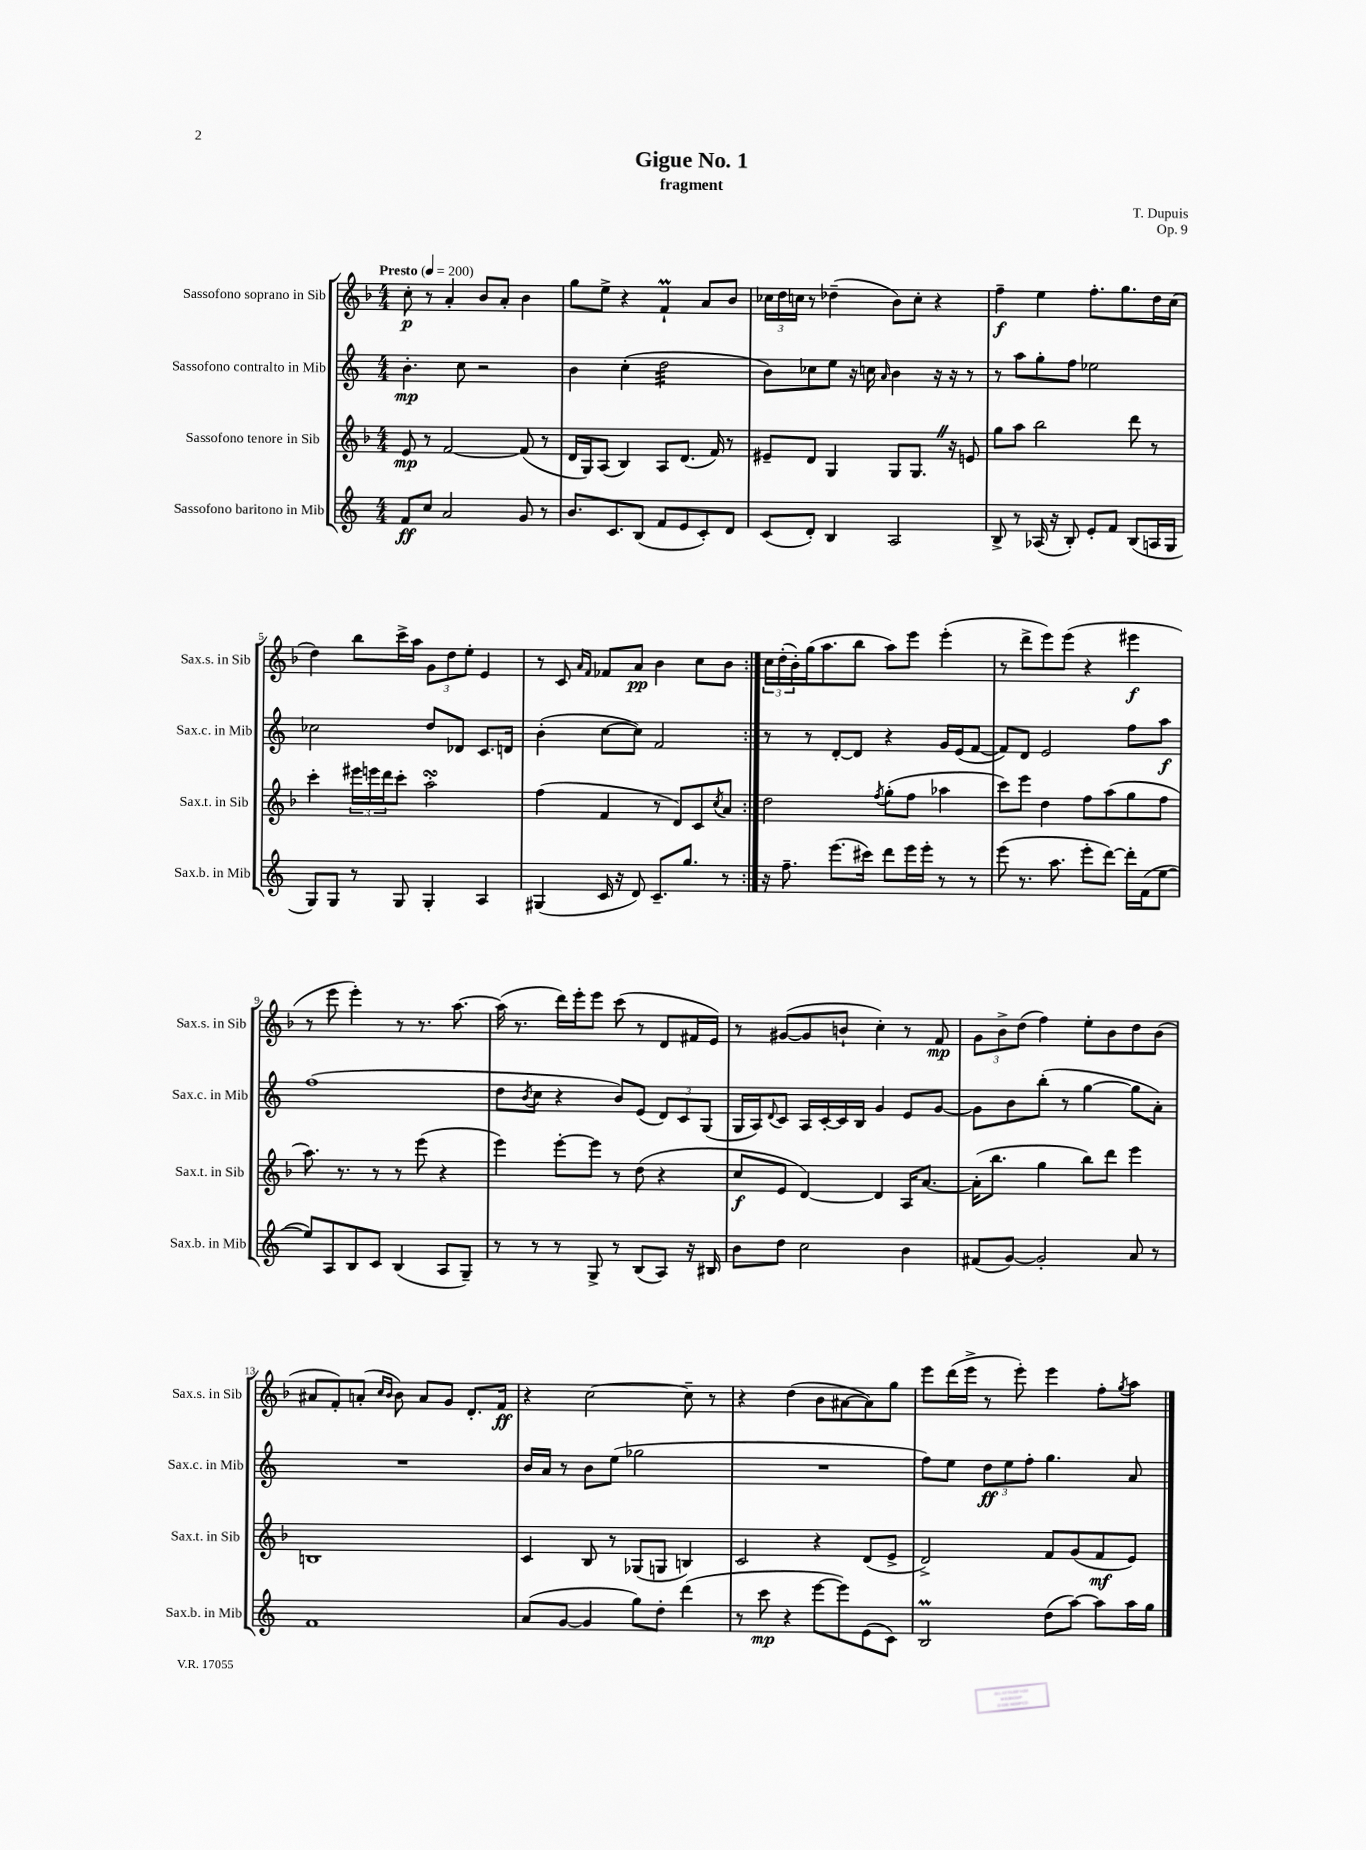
\header { title = "Gigue No. 1" composer = "T. Dupuis" subtitle = "fragment" opus = "Op. 9" }
<<
\new StaffGroup <<
\new Staff = "s0" \with { instrumentName = "Sassofono soprano in Sib" shortInstrumentName = "Sax.s. in Sib" } {
    \clef treble \key f \major \numericTimeSignature \time 4/4 \tempo "Presto" 4 = 200
    \repeat volta 2 { c''8-.\p r8 a'4-. bes'8 a'8-. bes'4 |
    g''8 e''8-> r4 f'4-!\prall a'8 bes'8 |
    \tuplet 3/2 { ces''16 d''16 c''16 } r8 des''4--( bes'8) c''8-. r4 |
    f''4--\f e''4 f''8.-. g''8. d''16 c''16( |
    d''4) bes''8 c'''16-> a''16 \tuplet 3/2 { g'8 d''8 e''8-. } e'4 |
    r8 c'8 \grace { a'16 f'16 } fes'8 a'8\pp bes'4 c''8 bes'8 | }
    \tuplet 3/2 { c''16 d''16-.( bes'16-.) } g''16( a''8. bes''8 a''8) e'''8 e'''4-.( |
    r8 d'''8-> e'''8) e'''8( r4 eis'''4\f |
    r8 e'''8 e'''4-.) r8 r8. a''8.~ |
    a''16( r8. d'''16) e'''16-. e'''8 c'''8( r8 d'8 fis'16 e'16) |
    r8 gis'8~( gis'8 b'8-! c''4-.) r8 f'8\mp |
    \tuplet 3/2 { g'8 bes'8-> d''8( } f''4) e''8-. bes'8 d''8 bes'8( |
    ais'8 f'8-.) a'8-.( \grace { c''16 bes'16 } bes'8) a'8 g'8 d'8.-. f'16\ff |
    r4 c''2~ c''8-- r8 |
    r4 d''4( bes'8 ais'8~ ais'8) g''8 |
    e'''8 d'''16( e'''16-> r8 e'''8-.) e'''4 f''8-. \acciaccatura { g''8 } a''8 \bar "|." |
}
\new Staff = "s1" \with { instrumentName = "Sassofono contralto in Mib" shortInstrumentName = "Sax.c. in Mib" } {
    \clef treble \key c \major \numericTimeSignature \time 4/4
    \repeat volta 2 { b'4.-.\mp c''8 r2 |
    b'4 c''4-.( d''2:32 |
    b'8) ces''8 e''8 r16 c''16 \grace { a'16 } b'4 r16 r16 r8 |
    r8 a''8 g''8-. f''8 ees''2 |
    ces''2 d''8 des'8 c'8. d'16 |
    b'4-.( c''8~ c''8) f'2 | }
    r8 r8 d'8~-. d'8 r4 g'16 e'16( f'8~ |
    f'8) d'8 e'2 f''8 a''8\f |
    f''1( |
    d''8 \acciaccatura { b'8 } c''8 r4 b'8) e'8( \tuplet 3/2 { d'8) c'8 g8( } |
    g16 a16) \appoggiatura { d'8 } c'8 a16 c'16~-. c'16 b16 g'4 e'8 g'8~ |
    g'8 b'8 b''8-.( r8 g''4~ g''8 a'8-.) |
    R1 |
    b'16 a'16 r8 b'8 e''8( ges''2 |
    R1 |
    f''8) e''8 \tuplet 3/2 { d''8\ff e''8 f''8-. } g''4. a'8 \bar "|." |
}
\new Staff = "s2" \with { instrumentName = "Sassofono tenore in Sib" shortInstrumentName = "Sax.t. in Sib" } {
    \clef treble \key f \major \numericTimeSignature \time 4/4
    \repeat volta 2 { e'8\mp r8 f'2~ f'8( r8 |
    d'16 g16) a8( bes4) a8 d'8.( f'16) r8 |
    eis'8-- d'8 g4 g8 g8. \once \override BreathingSign.text = \markup { \musicglyph "scripts.caesura.straight" } \breathe r16 e'8 |
    g''8 a''8 bes''2 d'''8 r8 |
    c'''4-. \tuplet 3/2 { eis'''16 e'''16 d'''16 } c'''8-. a''2-.\turn |
    f''4( f'4 r8 d'8) c'8 \acciaccatura { c''8 } a'8 | }
    d''2 \acciaccatura { f''8 } g''8-.( f''8 aes''4 |
    c'''8) e'''8 d''4 f''8 a''8( g''8 f''8 |
    a''8.) r8. r8 r8 e'''8( r4 |
    e'''4) e'''8~-. e'''8 r8 d''8( r4 |
    c''8\f e'8 d'4~) d'4 a16 a'8.~ |
    a'16-.( bes''8. g''4 bes''8) d'''8 e'''4 |
    b1 |
    c'4 bes8 r8 ges8( g8 b4) |
    c'2 r4 d'8( e'8-> |
    d'2->) f'8 g'8( f'8\mf e'8) \bar "|." |
}
\new Staff = "s3" \with { instrumentName = "Sassofono baritono in Mib" shortInstrumentName = "Sax.b. in Mib" } {
    \clef treble \key c \major \numericTimeSignature \time 4/4
    \repeat volta 2 { f'8\ff c''8 a'2 g'8 r8 |
    b'8. c'8. b8( f'8 e'8 c'8-.) d'8 |
    c'8( d'8-.) b4 a2 |
    b8-> r8 aes16( r16 b8-.) e'8-. f'8 b8( a16 g16 |
    g8) g8 r8 g8 g4-. a4 |
    gis4( c'16 r16 d'8) c'8.-- g''8. r8 | }
    r16 f''8.-- e'''8.( cis'''16) d'''8 e'''16 e'''16-. r8 r8 |
    e'''8( r8. a''8. e'''8-. d'''8~) d'''16-. f'16( e''8~ |
    e''8) a8 b8 c'8 b4( a8 g8--) |
    r8 r8 r8 g8-> r8 b8( a8) r16 bis16 |
    b'8 d''8 c''2 b'4 |
    fis'8( g'8~) g'2-. a'8 r8 |
    f'1 |
    a'8( g'8~ g'4 g''8) d''8-. d'''4( |
    r8 c'''8\mp r4 e'''8~ e'''8) e'8( c'8) |
    b2\prall d''8( a''8~) a''8 a''16 g''16 \bar "|." |
}
>>
>>
